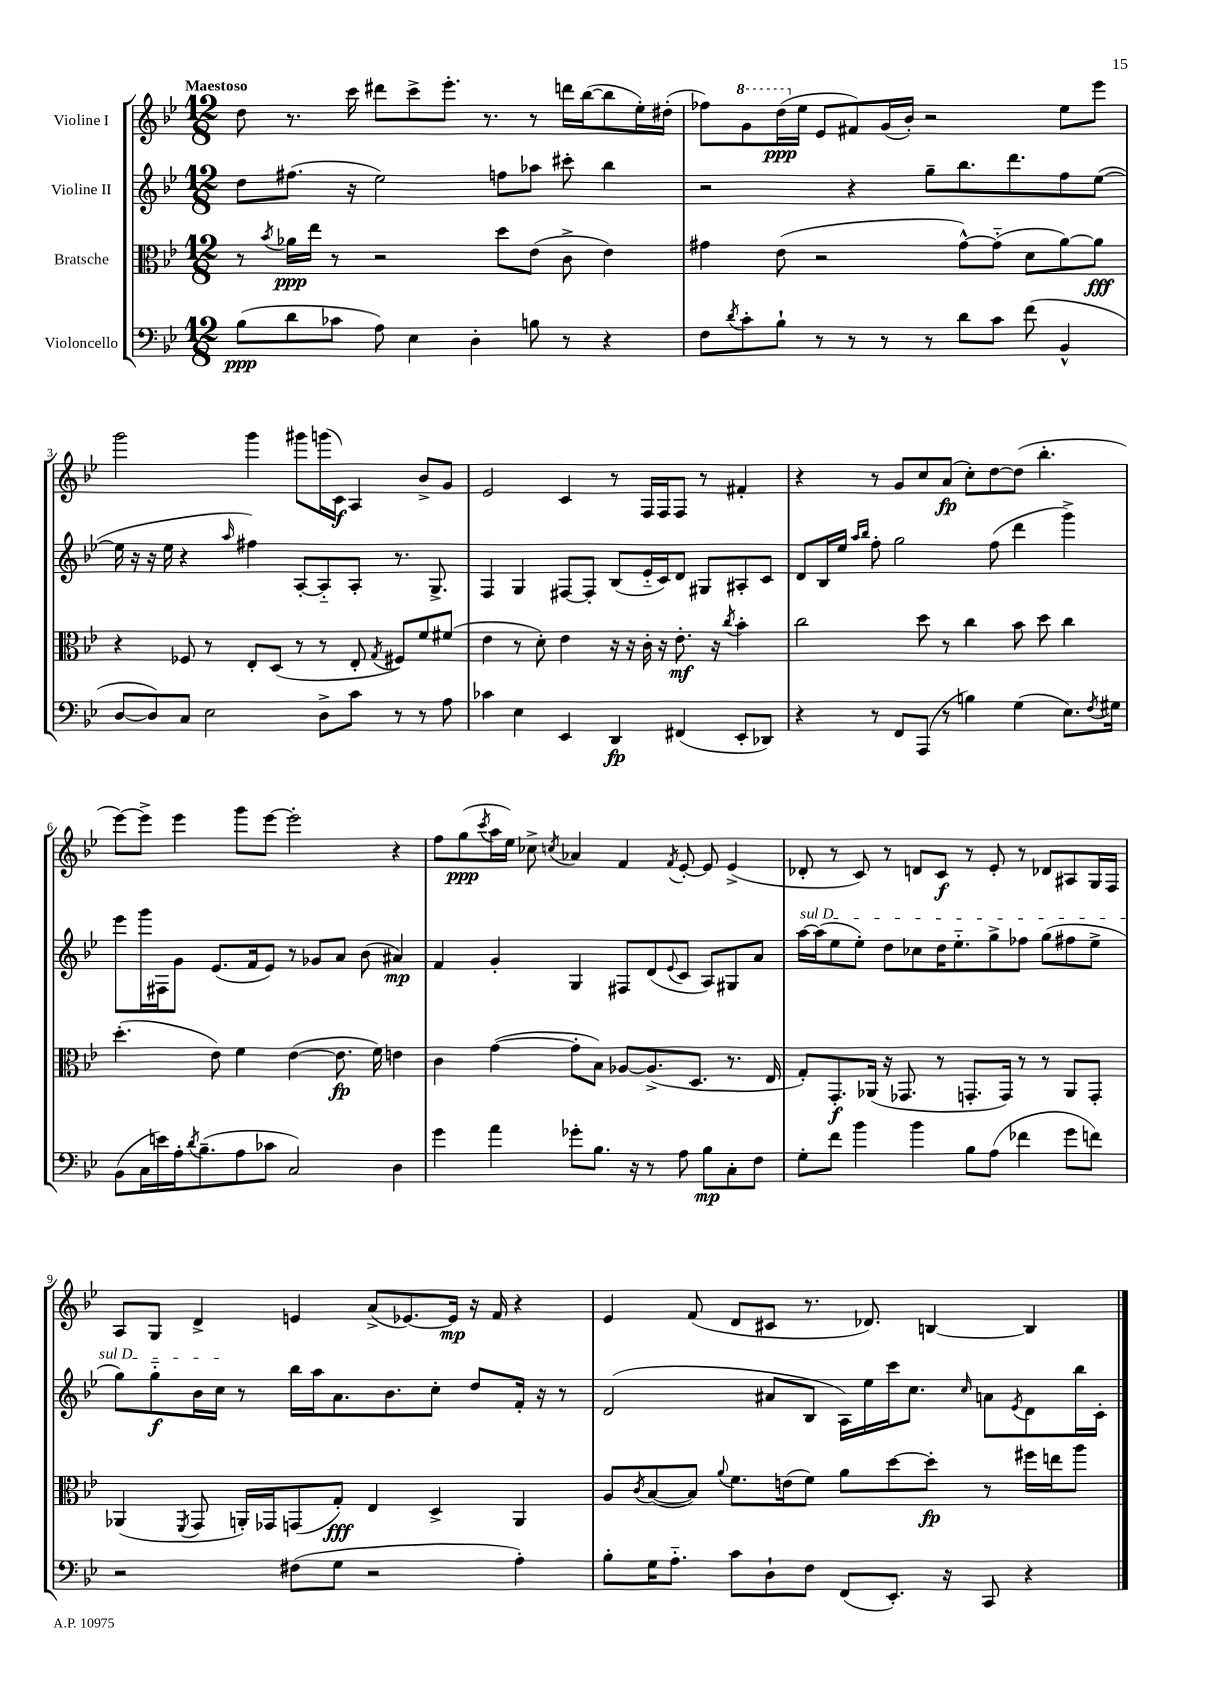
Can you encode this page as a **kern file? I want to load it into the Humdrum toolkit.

**kern	**dynam	**kern	**dynam	**kern	**dynam	**kern	**dynam
*part4	*part4	*part3	*part3	*part2	*part2	*part1	*part1
*staff4	*staff4	*staff3	*staff3	*staff2	*staff2	*staff1	*staff1
*I"Violoncello	*	*I"Bratsche	*	*I"Violine II	*	*I"Violine I	*
*clefF4	*	*clefC3	*	*clefG2	*	*clefG2	*
*k[b-e-]	*	*k[b-e-]	*	*k[b-e-]	*	*k[b-e-]	*
*M12/8	*	*M12/8	*	*M12/8	*	*M12/8	*
=1	=1	=1	=1	=1	=1	=1	=1
!	!	!	!	!	!	!LO:TX:a:B:t=Maestoso	!
(8B-\L	ppp	8r	.	8dd\L	.	8dd\	.
.	.	8qb-/	.	.	.	.	.
8d\	.	16a-X\LL	ppp	(8.ff#X\J	.	8.r	.
.	.	16ee-\JJ	.	.	.	.	.
8c-X\J	.	8r	.	.	.	.	.
.	.	.	.	16r	.	16ccc\	.
8A\)	.	2r	.	2ee-\)	.	8ddd#X\L	.
4E-\	.	.	.	.	.	8ccc^\	.
.	.	.	.	.	.	8.eee-'\J	.
4D'\	.	.	.	.	.	.	.
.	.	.	.	.	.	8.r	.
.	.	8dd\L	.	8ffn\L	.	.	.
8Bn\	.	(8e-\J	.	8aa-X\J	.	8r	.
8r	.	8c^\	.	8ccc#X'\	.	16dddn\LL	.
.	.	.	.	.	.	([16bb-\J	.
4r	.	4e-\)	.	4bb-\	.	8bb-\]	.
.	.	.	.	.	.	16ee-'\L)	.
.	.	.	.	.	.	(16dd#X'\JJ	.
=2	=2	=2	=2	=2	=2	=2	=2
8F\L	.	4g#X\	.	2r	.	8ff-X\L)	.
8qd/	.	.	.	.	.	.	.
*	*	*	*	*	*	*8va	*
8c'\	.	.	.	.	.	8gg\	.
8B-`\J	.	(8e-\	.	.	.	(16ddd\L	ppp
*	*	*	*	*	*	*X8va	*
.	.	.	.	.	.	16ee-\JJ	.
8r	.	2r	.	.	.	8e-/L	.
8r	.	.	.	4r	.	8f#X/)	.
8r	.	.	.	.	.	(16g/L	.
.	.	.	.	.	.	16b-'/JJ)	.
8r	.	.	.	8gg~\L	.	2r	.
8d\L	.	[8g#^^\L)	.	8.bb-\	.	.	.
8c\J	.	(8g#\J]	.	.	.	.	.
.	.	.	.	8.ddd\	.	.	.
(8f\	.	8d\L	.	.	.	.	.
4BB-^^/	.	[8a\)	.	8ff\	.	8ee-\L	.
.	.	8a\J]	fff	([8ee-\J	.	8eee-\J	.
!!LO:LB:g=z
=3	=3	=3	=3	=3	=3	=3	=3
[8D/L	.	4r	.	16ee-\]	.	2ggg\	.
.	.	.	.	16r	.	.	.
8D/])	.	.	.	16r	.	.	.
.	.	.	.	16ee-\	.	.	.
8C/J	.	8F-X/	.	4r	.	.	.
2E-\	.	8r	.	.	.	.	.
.	.	.	.	16qqaa/	.	.	.
.	.	8E-'/L	.	4ff#X\)	.	4ggg\	.
.	.	(8D/J	.	.	.	.	.
.	.	8r	.	[8A'/L	.	8ggg#X\L	.
8D^\L	.	8r	.	8A/]	.	(16gggn\L	.
.	.	.	.	.	.	16c\JJ)	f
8c\J	.	8E-'/	.	8A'/J	.	4A/	.
.	.	8qG/	.	.	.	.	.
8r	.	8F#X/L)	.	8.r	.	.	.
8r	.	8f/	.	.	.	8b-^/L	.
.	.	.	.	8.G^/	.	.	.
8A\	.	(8f#X/J	.	.	.	8g/J	.
=4	=4	=4	=4	=4	=4	=4	=4
4c-X\	.	4e-\	.	4F/	.	2e-/	.
4E-\	.	8r	.	4G/	.	.	.
.	.	8d'\)	.	.	.	.	.
4EE-/	.	4e-\	.	[8F#X/L	.	4c/	.
.	.	.	.	8F#'/J]	.	.	.
4DD/	fp	16r	.	(8B-/L	.	8r	.
.	.	16r	.	.	.	.	.
.	.	16c'\	.	16e-/L	.	16F/LL	.
.	.	16r	.	16c/J)	.	16F/J	.
(4FF#X/	.	8.e-'\	mf	8d/J	.	8F/J	.
.	.	.	.	8G#X/L	.	8r	.
.	.	16r	.	.	.	.	.
.	.	8qcc/	.	.	.	.	.
8EE-'/L	.	4b-'\	.	8A#X'/	.	4f#X'/	.
8DD-X/J)	.	.	.	8c/J	.	.	.
=5	=5	=5	=5	=5	=5	=5	=5
4r	.	2cc\	.	8d/L	.	4r	.
.	.	.	.	16B-/L	.	.	.
.	.	.	.	16ee-/JJ	.	.	.
.	.	.	.	16qqaa/LL	.	.	.
.	.	.	.	16qqbb-/JJ	.	.	.
8r	.	.	.	8ff'\	.	8r	.
8FF/L	.	.	.	2gg\	.	8g/L	.
(8AAA/J	.	8dd\	.	.	.	8cc/	.
8r	.	8r	.	.	.	(8a/J	fp
4Bn\)	.	4cc\	.	.	.	8cc'\L)	.
.	.	.	.	(8ff\	.	[8dd\	.
(4G\	.	8b-\	.	4ddd\	.	(8dd\J]	.
.	.	8dd\	.	.	.	4.bb-'\	.
8.E-\L)	.	4cc\	.	4ggg^\)	.	.	.
8qF/	.	.	.	.	.	.	.
16G#X\Jk	.	.	.	.	.	.	.
!!LO:LB:g=z
=6	=6	=6	=6	=6	=6	=6	=6
(8BB-\L	.	(4.dd'\	.	8eee-\L	.	[8eee-\L)	.
16C\L	.	.	.	16ggg\L	.	8eee-^\J]	.
16en\)	.	.	.	16F#X\J	.	.	.
16A'\J	.	.	.	8g\J	.	4eee-\	.
8qd/	.	.	.	.	.	.	.
(8.B-~\	.	.	.	.	.	.	.
.	.	8e-\)	.	(8.e-/L	.	.	.
8A\	.	4f\	.	.	.	8ggg\L	.
.	.	.	.	16f/k	.	.	.
8c-X\J	.	.	.	8e-/J)	.	[8eee-\J	.
2C/)	.	([4e-\	.	8r	.	2eee-'\]	.
.	.	.	.	8g-X/L	.	.	.
.	.	8.e-\]	fp	8a/J	.	.	.
.	.	.	.	(8b-\	.	.	.
.	.	16f\)	.	.	.	.	.
4D\	.	4en\	.	4a#X/)	mp	4r	.
=7	=7	=7	=7	=7	=7	=7	=7
4g\	.	4c\	.	4f/	.	8ff\L	.
.	.	.	.	.	.	(8gg\	ppp
.	.	.	.	.	.	8qccc/	.
4a\	.	([4g\	.	4g'/	.	16aa\L	.
.	.	.	.	.	.	16ee-\JJ)	.
.	.	.	.	.	.	8cc-X^\	.
.	.	.	.	.	.	8qccn/	.
8g-X'\L	.	8g'\L]	.	4G/	.	4a-X/	.
8.B-\J	.	8B-\J)	.	.	.	.	.
.	.	[8A-X/L	.	8F#X/L	.	4f/	.
16r	.	.	.	.	.	.	.
8r	.	(8.A-^/]	.	(8d/	.	.	.
.	.	.	.	8qqe-/	.	8qf/	.
8A\	.	.	.	8c/J	.	[8e-'/	.
.	.	8.D/J	.	.	.	.	.
8B-\L	mp	.	.	8A/L)	.	8e-/]	.
8C'\	.	8.r	.	8G#X/	.	(4e-^/	.
8F\J	.	.	.	8a/J	.	.	.
.	.	16E-/	.	.	.	.	.
=8	=8	=8	=8	=8	=8	=8	=8
!	!	!	!	!LO:TX:a:i:t=sul D	!	!	!
8G'\L	.	8G'/L)	.	[16aa\LL	.	8d-X'/	.
.	.	.	.	(16aa\J]	.	.	.
8f\J	.	8.GG'/	f	8ee-\	.	8r	.
4b-\	.	.	.	8ee-'\J)	.	8c/)	.
.	.	(16AA-X/Jk	.	.	.	.	.
.	.	16r	.	8dd\L	.	8r	.
.	.	8.GG-X/	.	.	.	.	.
4b-\	.	.	.	8cc-X\	.	8dn/L	.
.	.	8r	.	16dd\K	.	8c/J	f
.	.	.	.	8.ee-\	.	.	.
8B-\L	.	8.GGn'/L	.	.	.	8r	.
(8A\J	.	.	.	8gg^\	.	8e-'/	.
.	.	16GG/Jk)	.	.	.	.	.
4f-X\	.	8r	.	8ff-X\J	.	8r	.
.	.	8r	.	(8gg\L	.	8d-X/L	.
8g\L	.	8AA-/L	.	8ff#X\	.	8A#X/	.
8fn\J)	.	8GG'/J	.	8ee-^\J	.	16G/L	.
.	.	.	.	.	.	16F/JJ	.
!!LO:LB:g=z
=9	=9	=9	=9	=9	=9	=9	=9
2r	.	(4AA-X/	.	8gg\L)	.	8A/L	.
.	.	.	.	8gg\	f	8G/J	.
.	.	8qFF/	.	.	.	.	.
.	.	8GG/	.	16b-\L	.	4d^/	.
.	.	.	.	16cc\JJ	.	.	.
.	.	16AAn'/LL)	.	8r	.	.	.
.	.	16GG-X/J	.	.	.	.	.
(8F#X\L	.	(8GGn/	.	16bb-\LL	.	4en/	.
.	.	.	.	16aa\J	.	.	.
8G\J	.	8G'/J)	fff	8.a\	.	.	.
2r	.	4E-/	.	.	.	(8a^/L	.
.	.	.	.	8.b-\	.	.	.
.	.	.	.	.	.	[8.e-X/)	.
.	.	4D^/	.	8cc'\J	.	.	.
.	.	.	.	.	.	16e-/Jk]	mp
.	.	.	.	8dd/L	.	16r	.
.	.	.	.	.	.	16f/	.
4A'\)	.	4AA/	.	16f'/Jk	.	4r	.
.	.	.	.	16r	.	.	.
.	.	.	.	8r	.	.	.
=10	=10	=10	=10	=10	=10	=10	=10
8B-'\L	.	8A/L	.	(2d/	.	4e-/	.
.	.	8qc/	.	.	.	.	.
16G\K	.	([8B-/	.	.	.	.	.
8.A\J	.	.	.	.	.	.	.
.	.	8B-/J])	.	.	.	(8f/	.
.	.	8qqa/	.	.	.	.	.
8c\L	.	8.f\L	.	.	.	8d/L	.
8D`\	.	.	.	8a#X/L	.	8c#X/J	.
.	.	(16en\k	.	.	.	.	.
8F\J	.	8f\J)	.	8B-/J	.	8.r	.
(8FF/L	.	8a\L	.	16A\LL)	.	.	.
.	.	.	.	16ee-\	.	8.d-X/)	.
8.EE-'/J)	.	[8dd\	.	16ccc\J	.	.	.
.	.	.	.	8.cc\J	.	.	.
.	.	8dd'\J]	fp	.	.	[4Bn/	.
16r	.	.	.	.	.	.	.
.	.	.	.	16qqcc/	.	.	.
8CC/	.	8r	.	8an\L	.	.	.
.	.	.	.	8qe-/	.	.	.
4r	.	16ff#X\LL	.	8d\	.	4B/]	.
.	.	16een\J	.	.	.	.	.
.	.	8aa\J	.	16bb-\L	.	.	.
.	.	.	.	16c'\JJ	.	.	.
==	==	==	==	==	==	==	==
*-	*-	*-	*-	*-	*-	*-	*-
